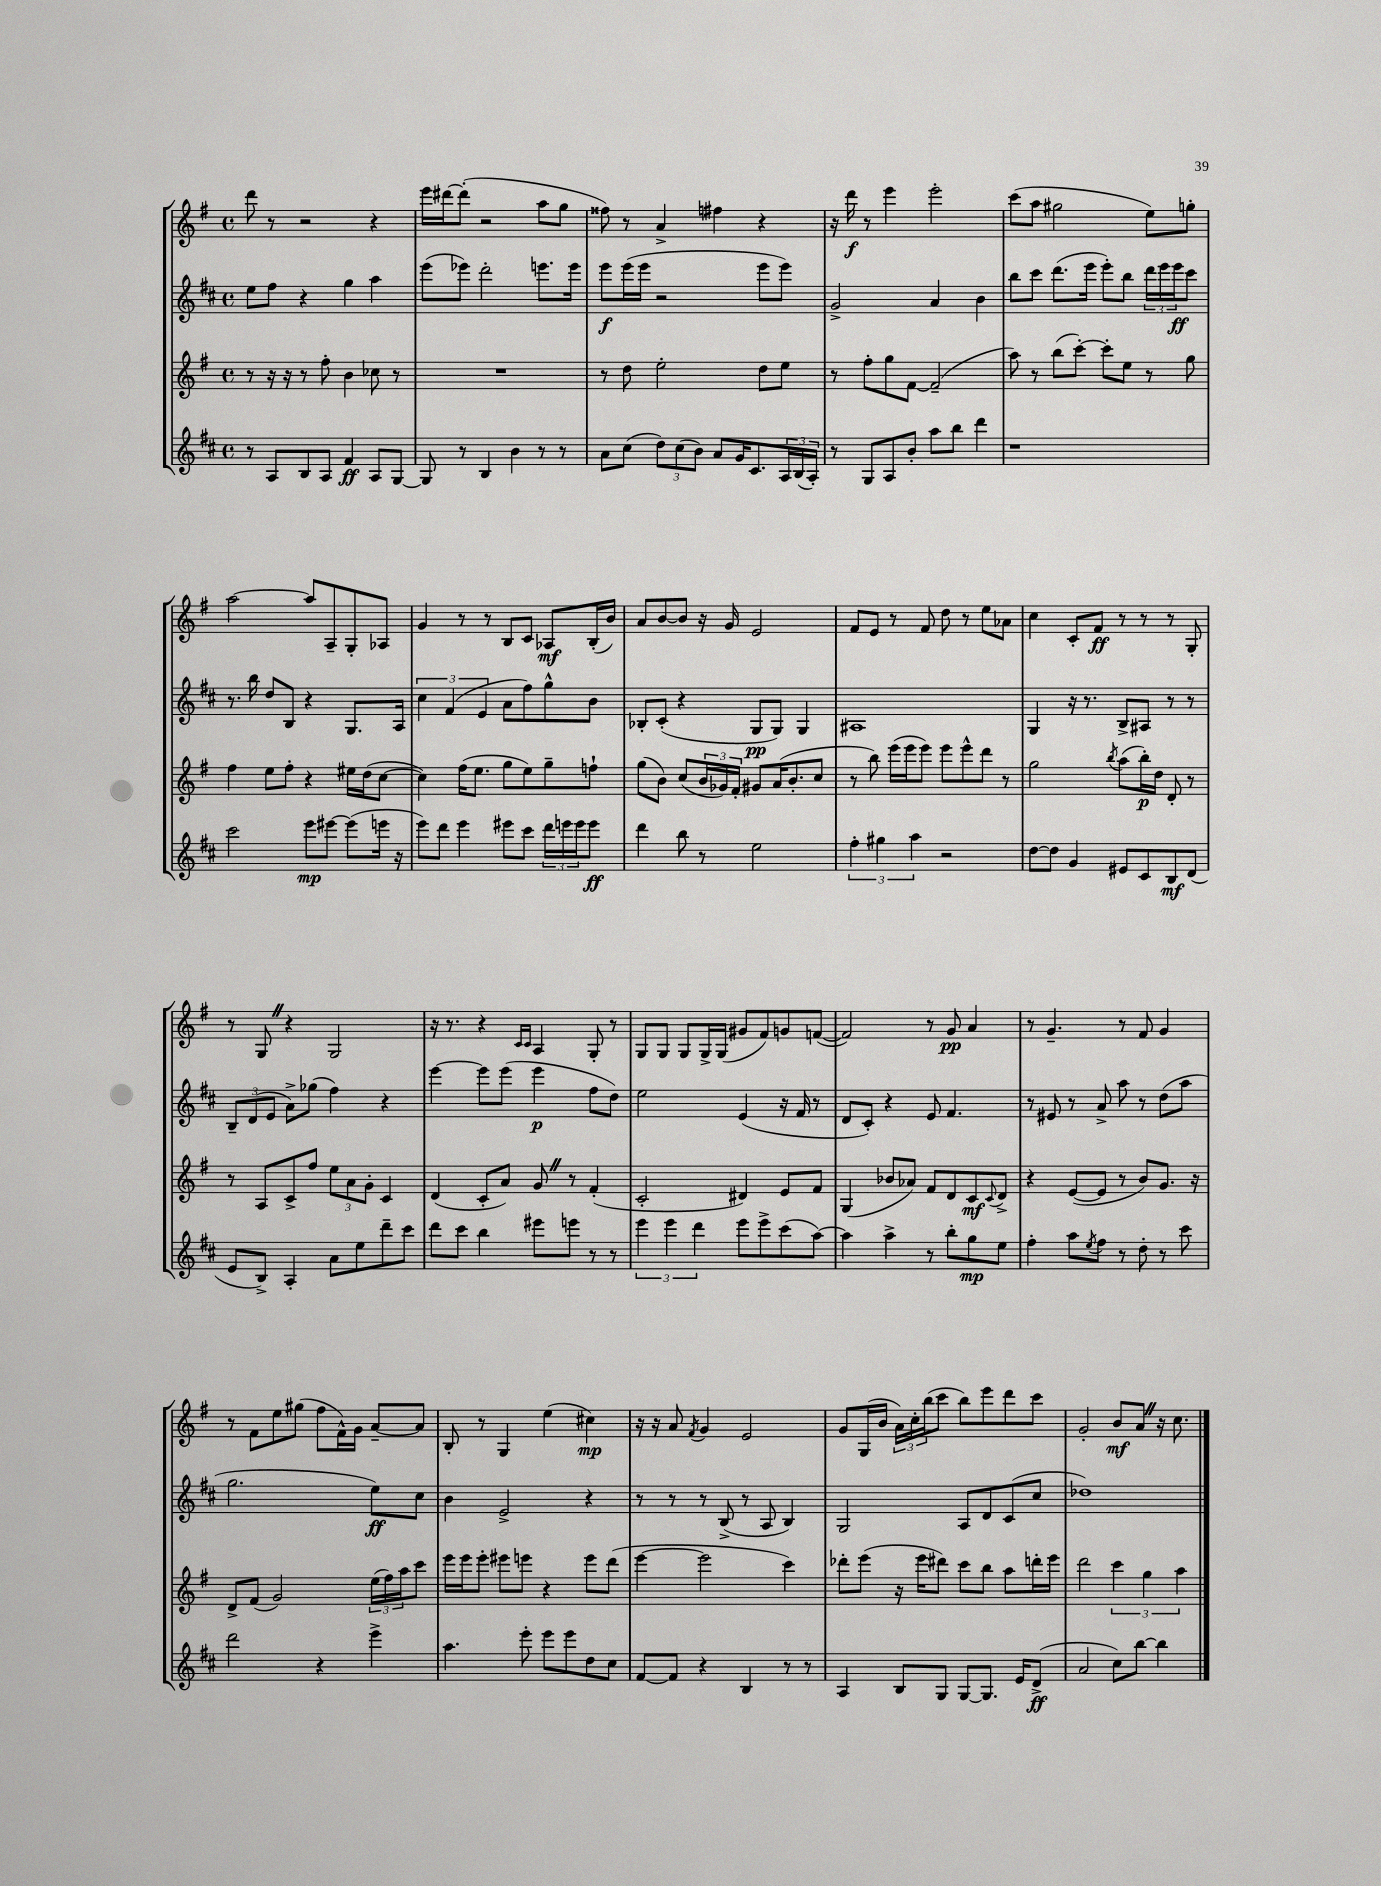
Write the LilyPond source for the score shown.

<<
\new StaffGroup <<
\new Staff = "s0" {
    \clef treble \key g \major \defaultTimeSignature \time 4/4
    d'''8 r8 r2 r4 |
    e'''16 dis'''16~ dis'''8-.( r2 a''8 g''8 |
    fisis''8) r8 a'4-> fis''4 r4 |
    r16 d'''16\f r8 e'''4 e'''2-. |
    c'''8( a''8 gis''2 e''8) g''8-. |
    a''2~ a''8 a8-- g8-. aes8 |
    g'4 r8 r8 b8 c'8 aes8\mf b16-.( b'16) |
    a'8 b'8~ b'8 r16 g'16 e'2 |
    fis'8 e'8 r8 fis'8 d''8 r8 e''8 aes'8 |
    c''4 c'8-. fis'8\ff r8 r8 r8 g8-. |
    r8 g8 \once \override BreathingSign.text = \markup { \musicglyph "scripts.caesura.straight" } \breathe r4 g2 |
    r16 r8. r4 \grace { c'16 c'16 } a4 g8-. r8 |
    g8 g8 g8 g16-> g16( gis'8 fis'8) g'8 f'8~( |
    f'2) r8 g'8\pp a'4 |
    r8 g'4.-- r8 fis'8 g'4 |
    r8 fis'8 e''8 gis''8( fis''8 fis'16-^) g'16 a'8~-- a'8 |
    b8-. r8 g4 e''4( cis''4\mp) |
    r16 r16 a'8 \acciaccatura { fis'8 } g'4 e'2 |
    g'8 g16( b'16 \tuplet 3/2 { a'16) c''16-. b''16( } c'''8 b''8) e'''8 d'''8 c'''8 |
    g'2-. b'8\mf a'8 \once \override BreathingSign.text = \markup { \musicglyph "scripts.caesura.straight" } \breathe r16 c''8. \bar "|." |
}
\new Staff = "s1" {
    \clef treble \key d \major \defaultTimeSignature \time 4/4
    e''8 fis''8 r4 g''4 a''4 |
    e'''8( ees'''8) d'''2-. e'''8. e'''16 |
    e'''8\f e'''16( e'''16 r2 e'''8 e'''8) |
    g'2-> a'4 b'4 |
    b''8 cis'''8 d'''8.( e'''16 e'''8-.) b''8 \tuplet 3/2 { d'''16 e'''16 e'''16\ff } cis'''8 |
    r8. b''16 d''8 b8 r4 g8. a16 |
    \tuplet 3/2 { cis''4 fis'4( e'4 } a'8 fis''8) g''8-^ b'8 |
    bes8-. cis'8-.( r4 g8\pp g8) g4 |
    ais1 |
    g4 r16 r8. b8-> ais8 r8 r8 |
    \tuplet 3/2 { b8-- d'8( e'8 } a'8->) ges''8( fis''4) r4 |
    e'''4~ e'''8 e'''8( e'''4\p fis''8 d''8) |
    e''2 e'4( r16 fis'16 r8 |
    d'8 cis'8-.) r4 e'8 fis'4. |
    r8 eis'8 r8 a'8-> a''8 r8 d''8( a''8 |
    g''2. e''8\ff) cis''8 |
    b'4 e'2-> r4 |
    r8 r8 r8 b8->( r8 a8 b4) |
    g2 a8 d'8 cis'8( cis''8 |
    des''1) \bar "|." |
}
\new Staff = "s2" {
    \clef treble \key g \major \defaultTimeSignature \time 4/4
    r8 r16 r16 r8 fis''8-. b'4 ces''8 r8 |
    R1 |
    r8 d''8 e''2-. d''8 e''8 |
    r8 fis''8-. g''8 fis'8~ fis'2--( |
    a''8) r8 b''8( c'''8~-.) c'''8-. e''8 r8 g''8 |
    fis''4 e''8 fis''8-. r4 eis''16 d''16( c''8~ |
    c''4) fis''16( e''8. g''8 e''8) g''8-- f''8-! |
    g''8( b'8) c''8( \tuplet 3/2 { b'16 ges'16) fis'16-. } gis'8 a'16( b'8.-. c''8 |
    r8 b''8) e'''16( e'''16 e'''8) e'''8 e'''8-^ d'''8 r8 |
    g''2 \acciaccatura { b''8 } a''8( b''16-.\p) d''16 d'8-. r8 |
    r8 a8 c'8-> fis''8 \tuplet 3/2 { e''8 a'8 g'8-. } c'4 |
    d'4( c'8-. a'8) g'8 \once \override BreathingSign.text = \markup { \musicglyph "scripts.caesura.straight" } \breathe r8 fis'4-.( |
    c'2-. dis'4) e'8 fis'8 |
    g4( bes'8 aes'8) fis'8 d'8 c'8\mf \appoggiatura { c'8 } d'8-> |
    r4 e'8~( e'8 r8 b'8) g'8. r16 |
    d'8-> fis'8( g'2) \tuplet 3/2 { e''16( fis''16) a''16 } c'''8 |
    e'''16 e'''16 e'''8-. eis'''8 e'''8 r4 e'''8 d'''8( |
    e'''4~ e'''2 c'''4) |
    des'''8-. e'''8( r16 e'''16 dis'''8) c'''8 b''8 a''8 d'''16-. e'''16 |
    d'''2 \tuplet 3/2 { c'''4 g''4 a''4 } \bar "|." |
}
\new Staff = "s3" {
    \clef treble \key d \major \defaultTimeSignature \time 4/4
    r8 a8 b8 a8 fis'4\ff a8 g8~ |
    g8 r8 b4 b'4 r8 r8 |
    a'8 cis''8( \tuplet 3/2 { d''8) cis''8( b'8) } a'8 g'16 cis'8. \tuplet 3/2 { a16 b16( a16-.) } |
    r8 g8 a8 b'8-. a''8 b''8 d'''4 |
    r1 |
    cis'''2 e'''8\mp eis'''8~ eis'''8( e'''16 r16 |
    e'''8) d'''8 e'''4 eis'''8 cis'''8 \tuplet 3/2 { d'''16 e'''16 e'''16 } e'''8\ff |
    d'''4 b''8 r8 e''2 |
    \tuplet 3/2 { fis''4-. gis''4 a''4 } r2 |
    d''8~ d''8 g'4 eis'8 cis'8 b8\mf d'8( |
    e'8 b8->) a4-. a'8 e''8 d'''8-- cis'''8 |
    d'''8 cis'''8 b''4 eis'''8 e'''8 r8 r8 |
    \tuplet 3/2 { e'''4 e'''4 d'''4 } e'''8 e'''8-> cis'''8( a''8~) |
    a''4 a''4-> r8 b''8-. g''8\mp e''8 |
    fis''4-. a''8 \acciaccatura { e''8 } fis''8 r8 d''8-. r8 cis'''8 |
    d'''2 r4 e'''4-> |
    a''4. e'''8-. e'''8 e'''8 d''8 cis''8 |
    fis'8~ fis'8 r4 b4 r8 r8 |
    a4 b8 g8 g8~ g8. e'16 d'8->\ff( |
    a'2 cis''8) b''8~ b''4 \bar "|." |
}
>>
>>
\layout { \context { \Score \remove "Bar_number_engraver" } }
